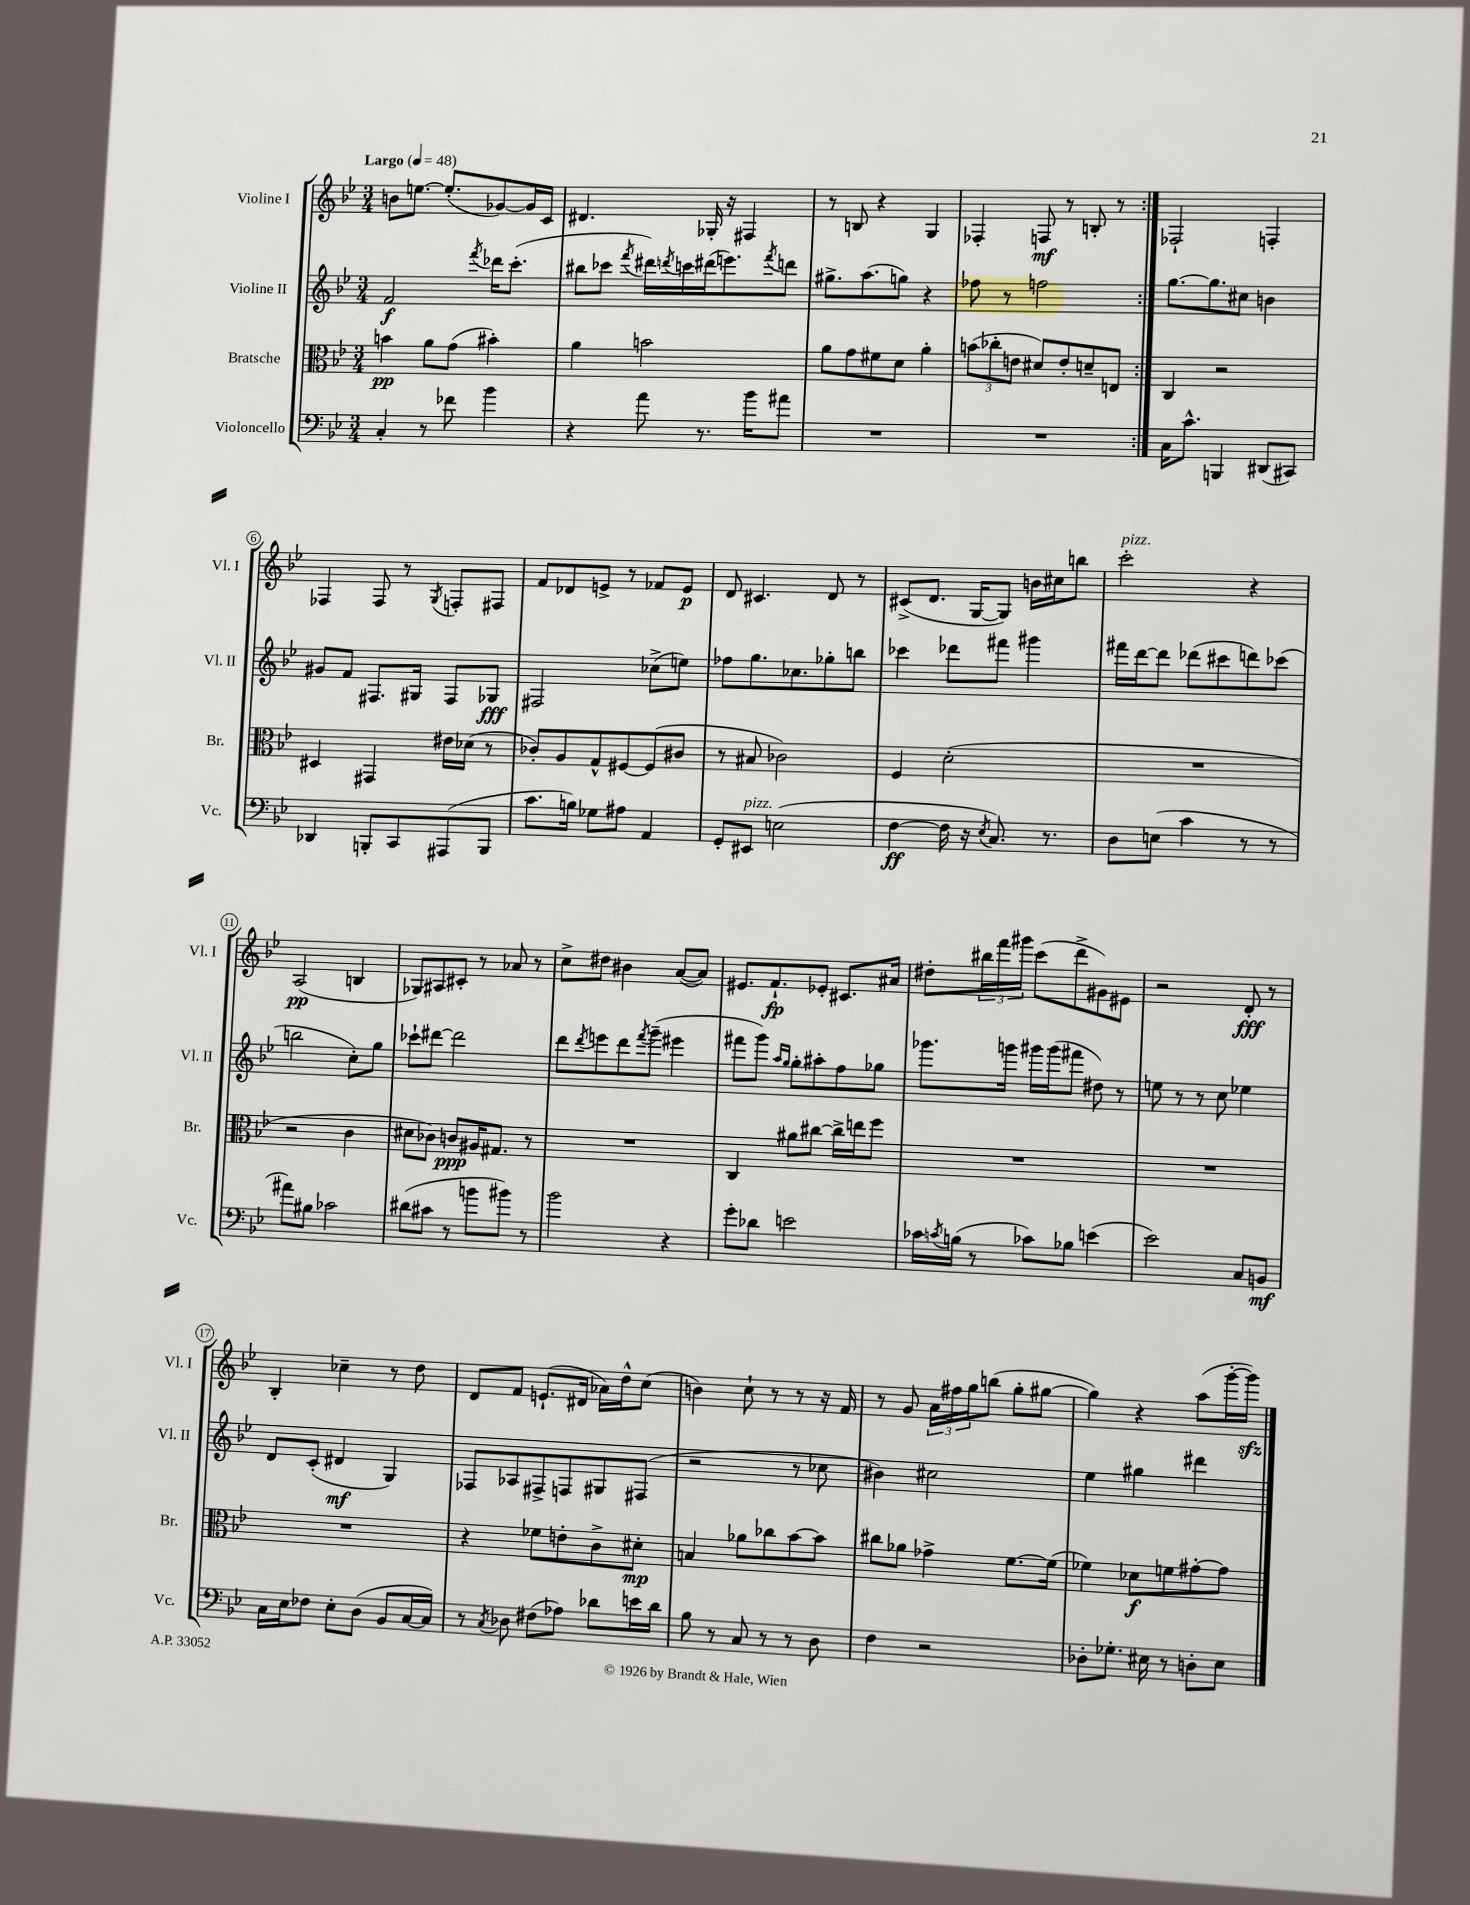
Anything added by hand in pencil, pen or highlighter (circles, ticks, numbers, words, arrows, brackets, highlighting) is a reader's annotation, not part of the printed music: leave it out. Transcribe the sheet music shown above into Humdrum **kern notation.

**kern	**kern	**kern	**kern
*staff4	*staff3	*staff2	*staff1
*clefF4	*clefC3	*clefG2	*clefG2
*k[b-e-]	*k[b-e-]	*k[b-e-]	*k[b-e-]
*M3/4	*M3/4	*M3/4	*M3/4
*MM48	*MM48	*MM48	*MM48
4C'	4b	2f	8b
.	.	.	[8.ee
8r	8a	.	.
.	.	.	(8.ee']
8f-	(8g	.	.
.	.	8qfff	.
4b-	4b#')	16ddd-	[8g-)
.	.	(8.ccc'	.
.	.	.	16g-]
.	.	.	16c
=	=	=	=
4r	4a	8bb#	4.d#
.	.	8ccc-	.
.	.	8qfff	.
8a	2b	16ddd#)	.
.	.	8qddd	.
.	.	16ccc	.
8.r	.	(16ddd#	16G-'
.	.	8.eee)	16r
.	.	.	4F#
16b-	.	.	.
.	.	8qfff	.
8a#	.	8ddd	.
=	=	=	=
2.r	8a	8.gg#^	8r
.	8g	.	8B
.	.	(8.aa	.
.	8f#	.	4r
.	8d	8gg)	.
.	4a'	4r	4G
=	=	=	=
2.r	(12b	8ff-	4F-'
.	12cc-'	.	.
.	.	8r	.
.	12e	.	.
.	8d#)	2ff	8F
.	8e'	.	8r
.	8d~	.	8B'
.	8E	.	8r
=:|!	=:|!	=:|!	=:|!
16C	4C	[8.gg	2F-`
8.c^^	.	.	.
.	.	8.gg]	.
4BBB	2r	.	.
.	.	8cc#	.
(8DD#	.	4b	4F'
8CC#)	.	.	.
=	=	=	=
4DD-	4D#	8g#	4F-
.	.	8f	.
8BBB'	4GG#	8.F#	8F-
8CC	.	.	8r
.	.	16G#	.
.	.	.	8qG
(8AAA#	16e#	8F#	8F'
.	(16d-	.	.
8BBB	8r	8G-	8F#
=	=	=	=
8.c	8c-')	2F#	8f
.	8A	.	8d-
16B)	.	.	.
8G-	8G^^	.	8e^
8A#	[8F#	.	8r
4AA	(8F#]	(8cc-^	8f-
.	8c#	8ee)	8e
=	=	=	=
8GG'	8r	8ff-	8d
8EE#	8B#	8.gg	4.c#
(2E	2c-)	.	.
.	.	8.cc-	.
.	.	8gg-'	8d
.	.	8bb	8r
=	=	=	=
[4F	4F	4ccc-	(8c#^
.	.	.	8.d
16F]	(2d'	8ddd-	.
16r	.	.	[16G
8qE-	.	.	.
8.C)	.	8fff#	8G])
.	.	4ggg#	16b
8.r	.	.	16cc#
.	.	.	8bb
=	=	=	=
8D	2.r	16fff#	2ccc'
.	.	[16ddd	.
(8E	.	8ddd]	.
4c	.	(8ddd-	.
.	.	8ccc#	.
8r	.	8ddd)	4r
8r	.	(8ccc-	.
=	=	=	=
8a#)	2r	2bb	(2A
8B#	.	.	.
2c-	.	.	.
.	4c	8cc')	4B
.	.	8gg	.
=	=	=	=
(8d#	8d#	8ccc-`	8G-)
8c#	8c-)	[8ddd#	8A#
8r	8c	2ddd#]	8c#'
8b	16A#	.	8r
.	8.G#	.	.
8b#)	.	.	8a-
8r	8r	.	8r
=	=	=	=
2b-	2.r	8ddd	8cc^
.	.	8qddd	.
.	.	8eee	8dd#
.	.	8ddd	4b#
.	.	8qfff	.
.	.	(8ggg~	.
4r	.	4eee#	([8a
.	.	.	8a])
=	=	=	=
8g'	4C	8fff#	8.e#
8d-	.	8ggg)	.
.	.	.	8.f`
.	.	16qqaa	.
.	.	16qqgg	.
2e	8a#	8gg'	.
.	[8cc#	8aa#'	8e-'
.	16cc#^]	8ff	8.c#
.	16ee	.	.
.	8ff	8gg-	.
.	.	.	16a#
=	=	=	=
16c-	2.r	8.ggg-	8dd#'
8qc	.	.	.
(16B	.	.	.
8r	.	.	24bb#
.	.	.	24fff
.	.	16ggg	.
.	.	.	24ggg#
8c-)	.	16ggg#	(8ccc
.	.	(16ggg#	.
8B-	.	8fff#	8ddd^
(4e	.	8dd#)	8g#)
.	.	8r	8e#
=	=	=	=
2e-)	2.r	8ee	2r
.	.	8r	.
.	.	8r	.
.	.	8cc	.
8C	.	4ee-	8d'
8BB	.	.	8r
=	=	=	=
16C	2.r	8d	4B-'
16E-	.	.	.
8F-	.	(8c'	.
8E-'	.	4d#	4cc-~
(8D	.	.	.
8BB-	.	4G)	8r
[16C	.	.	8dd
16C])	.	.	.
=	=	=	=
8r	4r	8F-	8d
8qC	.	.	.
8D-	.	8A-	8f
(8F#	8f-	8F#^	(8.e`
8A-)	8e'	8F	.
.	.	.	16d#
8d-	8c^	8G#	16a-)
.	.	.	16dd^^
16e	8d#'	(8F#	(8cc
16d-	.	.	.
=	=	=	=
8B-	4B	2r	4b)
8r	.	.	.
8C	8a-	.	8cc`
8r	8cc-	.	8r
8r	[8b-	8r	8r
8D	8b-]	8cc-	16r
.	.	.	16f
=	=	=	=
4F	8cc#	4b#)	8r
.	8a-	.	8g
2r	4g-^	2cc#	24a
.	.	.	24ff#
.	.	.	24gg
.	.	.	(8bb
.	[8.f	.	8gg'
.	.	.	[8gg#
.	(16f]	.	.
=	=	=	=
8D-'	4f-)	4ee-	4gg#])
8.G-'	.	.	.
.	8d-	4gg#	4r
16E#	.	.	.
8r	8f	.	.
8D'	[8g#'	4ddd#	(8aa
8E#	8g#]	.	[16ggg'
.	.	.	16ggg])
==	==	==	==
*-	*-	*-	*-
